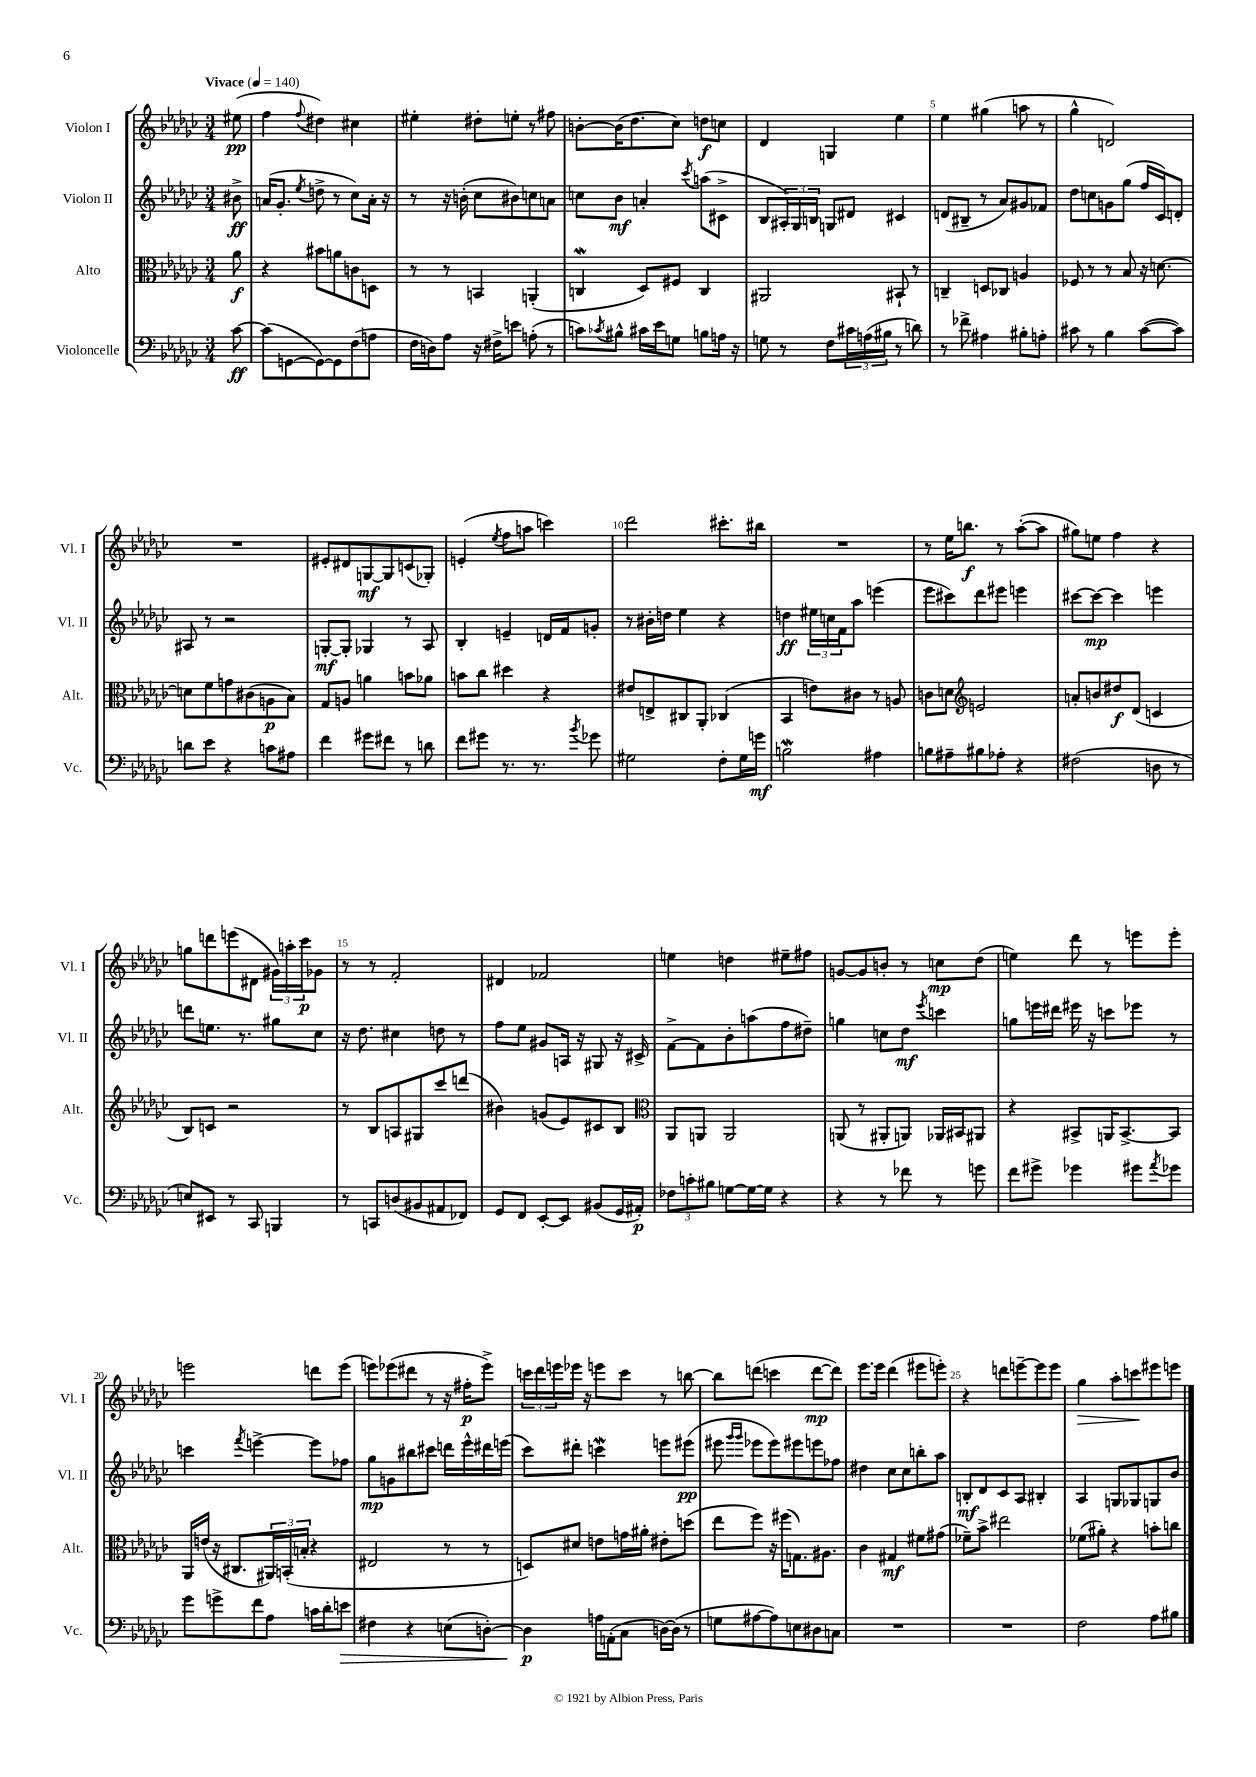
<<
\new StaffGroup <<
\new Staff = "s0" \with { instrumentName = "Violon I" shortInstrumentName = "Vl. I" } {
    \clef treble \key ges \major \numericTimeSignature \time 3/4 \partial 8 \tempo "Vivace" 4 = 140
    eis''8\pp( |
    f''4 \appoggiatura { f''8 } dis''4) cis''4 |
    eis''4-. dis''8-. e''8-. r8 fis''8 |
    b'8~-. b'16( des''8. ces''8) d''8\f c''8 |
    des'4 g4 ees''4 |
    ees''4 gis''4( a''8 r8 |
    ges''4-^ d'2) |
    R2. |
    eis'8-. dis'8 g8~\mf g8 c'8( ges8-.) |
    e'4-.( \acciaccatura { ees''8 } f''8 a''8 c'''4) |
    des'''2 cis'''8.-. bis''16 |
    R2. |
    r8 ees''16 b''8.\f r8 aes''8~-.( aes''8 |
    gis''8) e''8 f''4 r4 |
    g''8 d'''8 e'''8( dis'8 \tuplet 3/2 { gis'16) a''16-. ces'''16\p } ges'8 |
    r8 r8 f'2-. |
    dis'4 fes'2 |
    e''4 d''4 eis''8-- fis''8 |
    g'8~ g'8 b'8-. r8 c''8\mp des''8( |
    e''4) des'''8 r8 e'''8 e'''8-. |
    e'''2 d'''8 e'''8( |
    e'''8) ees'''8( dis'''8 r8 r16 fis''16-.\p ees'''8->) |
    \tuplet 3/2 { c'''16 des'''16 e'''16 } ees'''16 r16 e'''8 c'''8 r8 b''8~ |
    b''8 d'''8( c'''4 d'''8~\mp d'''8) |
    ees'''8. ees'''16 des'''4( eis'''8 e'''8-.) |
    r4 d'''8 e'''8~-- e'''8 e'''8 |
    ges''4\> aes''8-. c'''8\! eis'''8 e'''8 \bar "|." |
}
\new Staff = "s1" \with { instrumentName = "Violon II" shortInstrumentName = "Vl. II" } {
    \clef treble \key ges \major \numericTimeSignature \time 3/4 \partial 8
    bis'8->\ff |
    a'16( ges'8.-. \acciaccatura { ees''8 } d''8-> r8 ces''8) a'16-. r16 |
    r8 r16 b'16-.( ces''8 bis'8) c''8 a'8 |
    c''8 bes'8\mf a'4-. \acciaccatura { ces'''8 } a''8( cis'8-> |
    bes8 \tuplet 3/2 { ais16-.) ges16 b16 } g8 dis'8 cis'4 |
    d'8( bis8-- r8 aes'8) gis'8 fes'8 |
    des''8 c''8 g'8 ges''8( f''16 ces'16) d'8-. |
    ais8 r8 r2 |
    g8~-.\mf g8-. ges4 r8 aes8 |
    bes4-. e'4-- d'16 f'16 g'8-. |
    r8 bis'16-. d''16 ees''4 r4 |
    d''4\ff \tuplet 3/2 { eis''16 c''16 f'16 } aes''8 e'''4( |
    ees'''8 cis'''8) des'''8 eis'''8 e'''4 |
    cis'''8~ cis'''8~\mp cis'''4 e'''4 |
    d'''8 e''8. r8. gis''8 ces''8 |
    r16 des''8. cis''4 d''8 r8 |
    f''8 ees''8 gis'8 a16 r16 gis8 r16 cis'16-> |
    f'8~-> f'8 bes'8-. a''8( f''8 dis''8--) |
    g''4 c''8 des''8\mf \acciaccatura { ees'''8 } c'''4 |
    g''8 e'''16 dis'''16 eis'''16 r16 c'''8 ees'''8 r8 |
    c'''4 \acciaccatura { f'''8 } e'''4~-> e'''8 fes''8 |
    ges''8\mp g'8 bis''8 cis'''8 d'''16 ees'''16-^ dis'''16 e'''16( |
    ces'''8) dis'''8-. c'''4\mordent e'''8 eis'''8\pp( |
    eis'''8 \grace { ges'''16 ges'''16 } ees'''8 ees'''8) eis'''8 e'''8 fes''8 |
    dis''4 ces''8 ces''8 b''8-. aes''8 |
    b8-.\mf des'8 ces'8 aes8 bis4-. |
    aes4 g8 ges8 g8 bes'8 \bar "|." |
}
\new Staff = "s2" \with { instrumentName = "Alto" shortInstrumentName = "Alt." } {
    \clef alto \key ges \major \numericTimeSignature \time 3/4 \partial 8
    aes'8\f |
    r4 bis'8 a'8 c'8 d8 |
    r8 r8 b,4 a,4-.( |
    c4\mordent des8) fis8 c4 |
    ais,2 bis,8-! r8 |
    c4-- d8 ces8 a4 |
    fes8 r8 r8 bes8 r16 d'8.~ |
    d'8 f'8 g'8 cis'8( a8\p bes8) |
    ges8 a8 a'4 b'8 aes'8 |
    b'8 ces''8 dis''4 r4 |
    eis'8 e8-> cis8 aes,8-. ces4( |
    bes,4 e'8) cis'8 r8 a8 |
    c'8 d'8 \clef treble e'2 |
    a'8-. b'8 dis''8\f des'8( c'4 |
    bes8) c'8 r2 |
    r8 bes8 a8 gis8 ces'''8 d'''8( |
    bis'4) g'8( ees'8) cis'8 bes8 |
    \clef alto aes,8 a,8 a,2 |
    a,8( r8 ais,8-. a,8) aes,16 bis,16 ais,8 |
    r4 bis,8-> a,16 bis,8.~-> bis,8 |
    aes,16 e'16( r16 cis8. \tuplet 3/2 { ais,16) b,16-.( b16-. } r4 |
    eis2 r8 r8 |
    d8) dis'8 e'8 g'16 ais'16-. eis'8-. d''8( |
    ees''8 f''8) r16 fis''16( g8.) ais8. |
    ces'4 gis4\mf fis'8 gis'8( |
    fes'8--) bes'8-> eis''2 |
    fes'8( ais'8-.) r4 b'8-. c''8 \bar "|." |
}
\new Staff = "s3" \with { instrumentName = "Violoncelle" shortInstrumentName = "Vc." } {
    \clef bass \key ges \major \numericTimeSignature \time 3/4 \partial 8
    ces'8~\ff |
    ces'8( g,8~ g,8~) g,8 f8( a8 |
    f16 d16) aes8 r16 fis16-> e'8 a8-.( r8 |
    c'8) \acciaccatura { ces'8 } bis8-^ cis'16 ees'16 g8 b8 a16 r16 |
    g8 r8 f8 \tuplet 3/2 { cis'16 a16( bis16 } r8 d'8) |
    r8 fes'8-> ais4 bis8-. a8-. |
    cis'8 r8 bes4 cis'8~( cis'8) |
    d'8 ees'8 r4 c'8 ais8 |
    f'4 gis'8 fis'8 r8 d'8 |
    f'8 gis'8 r8. r8. \acciaccatura { bes'8 } ges'8 |
    gis2 f8-. gis16 g'16\mf |
    b2\mordent ais4 |
    b8 ais8-- bis8 aes8-. r4 |
    fis2( d8 r8 |
    e8) eis,8 r8 ces,8 b,,4 |
    r8 c,8 d8( bis,8 ais,8 fes,8) |
    ges,8 f,8 ees,8~-. ees,8 bis,8( ges,16 ais,16-.\p) |
    \tuplet 3/2 { fes8 c'8-. bis8 } g8~ g16~ g16 r4 |
    r4 r8 fes'8 r8 g'8 |
    f'8 gis'8-> ges'4 gis'8 \acciaccatura { aes'8 } ges'8 |
    ges'8 g'8-> f'8 aes8 c'16 des'16-. e'8\> |
    fis4 r4 e8( d8~-.) |
    d4\p\! a16 a,16-.( ces8 d16~) d16( r8 |
    g8 ais8~ ais8) e8 dis8 c8 |
    R2. |
    R2. |
    f2 aes8 bis8 \bar "|." |
}
>>
>>
\layout { \context { \Score \override BarNumber.break-visibility = ##(#f #t #t) barNumberVisibility = #(every-nth-bar-number-visible 5) } }
